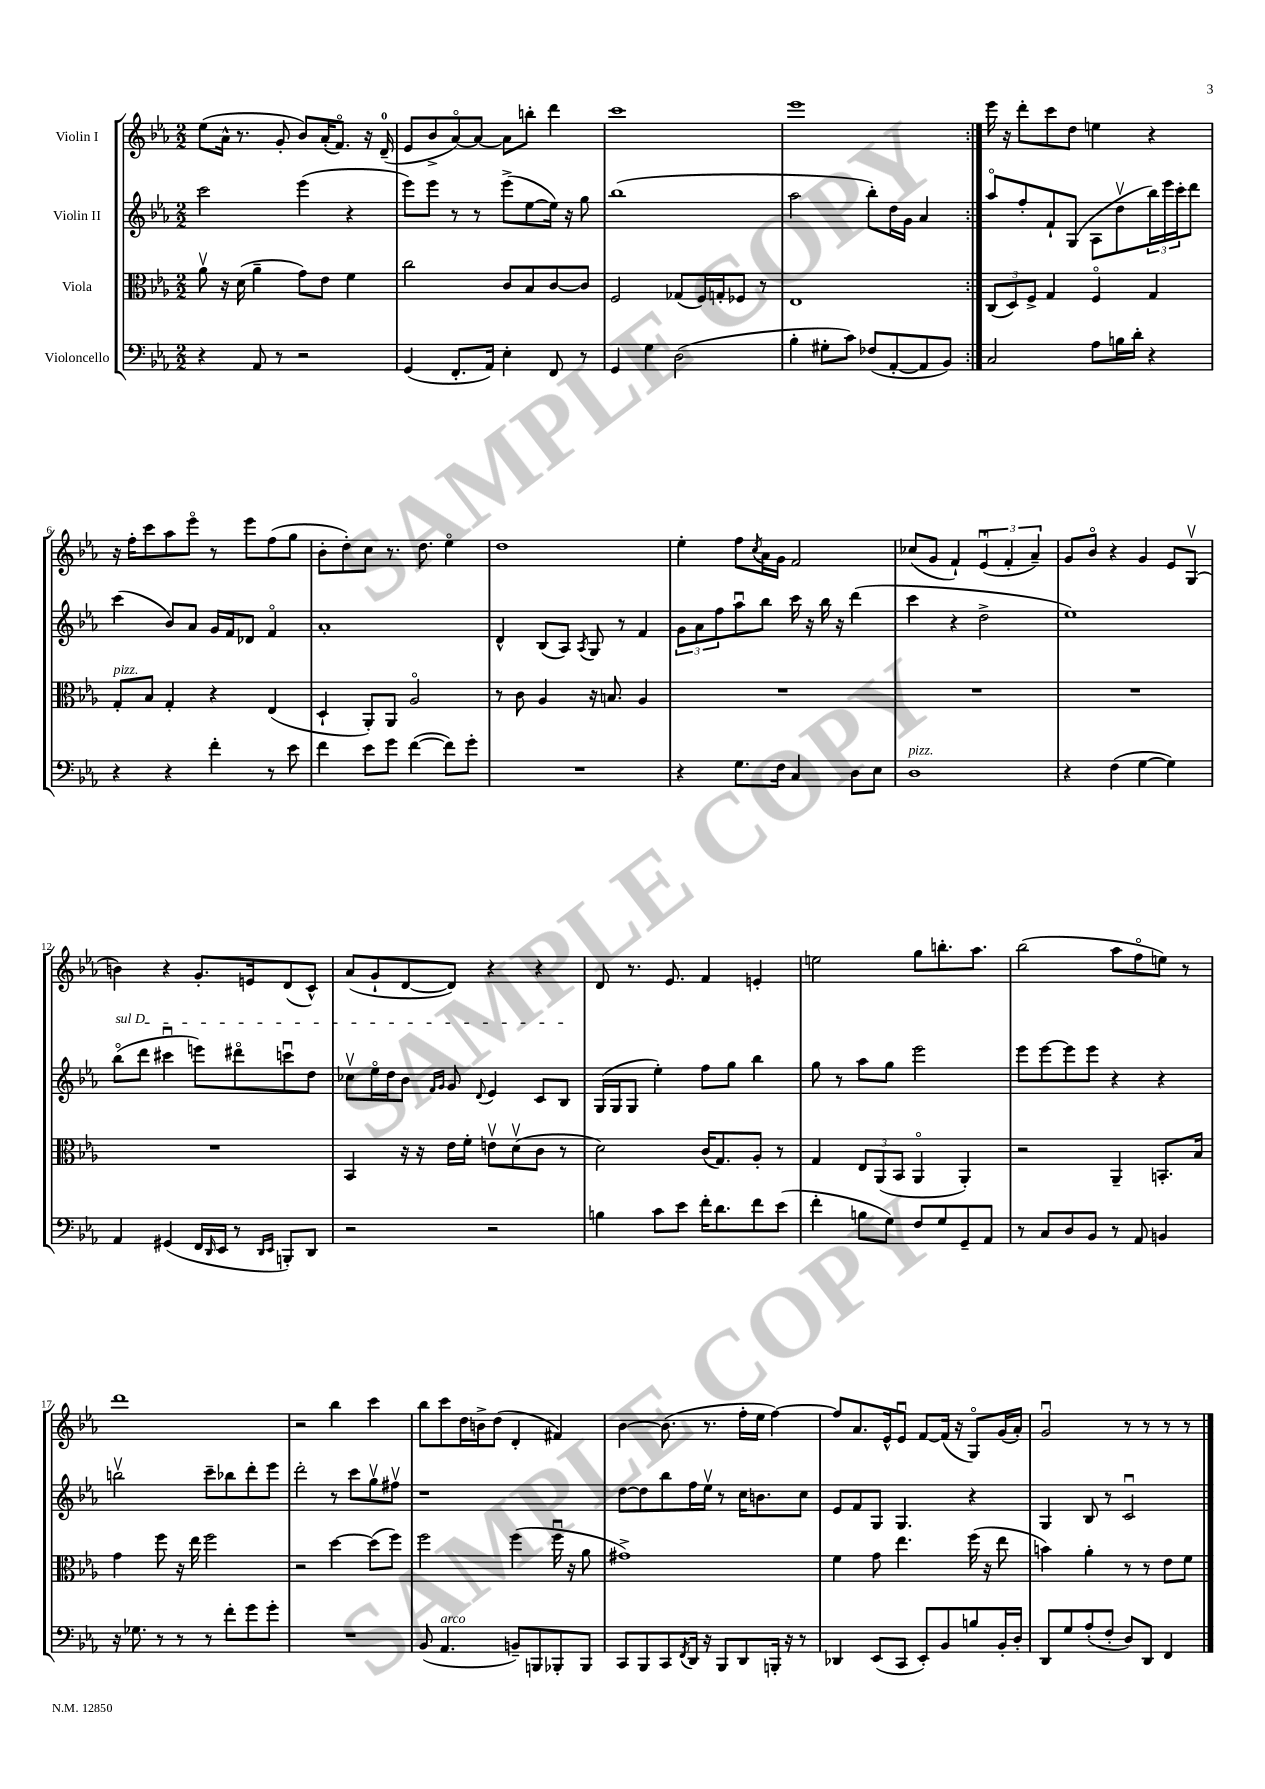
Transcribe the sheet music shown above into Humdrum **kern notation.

**kern	**kern	**kern	**kern
*staff4	*staff3	*staff2	*staff1
*clefF4	*clefC3	*clefG2	*clefG2
*k[b-e-a-]	*k[b-e-a-]	*k[b-e-a-]	*k[b-e-a-]
*M2/2	*M2/2	*M2/2	*M2/2
4r	8a-v	2ccc	(8ee-
.	16r	.	16a-^^
.	(16d	.	8.r
8AA-	4a-~	.	.
8r	.	.	8g'
2r	8g)	(4eee-	8b-)
.	8e-	.	(16a-'
.	.	.	8.fo)
.	4f	4r	.
.	.	.	16r
.	.	.	(16d~
=	=	=	=
(4GG	2cc	8eee-)	8e-
.	.	8eee-	8b-^
8.FF'	.	8r	[8a-o)
.	.	8r	8a-_
16AA-)	.	.	.
4E-'	8c	(8eee-^	8a-]
.	8B-	[8ee-	8bb'
8FF	[8c	16ee-])	4ddd
.	.	16r	.
8r	8c]	8gg	.
=	=	=	=
4GG	2F	(1bb-	1ccc
4G	.	.	.
(2D	(8G-	.	.
.	16F)	.	.
.	16G'	.	.
.	8F-	.	.
.	8r	.	.
=	=	=	=
4B-'	1E-	2aa-	1eee-
8G#'	.	.	.
8c)	.	.	.
(8F-	.	8bb-')	.
[8AA-'	.	16dd	.
.	.	16g	.
8AA-]	.	4a-	.
8BB-)	.	.	.
=:|!	=:|!	=:|!	=:|!
2C	(12C	8aa-o	16eee-
.	.	.	16r
.	12D)	.	.
.	.	8ff'	8ddd'
.	12F^	.	.
.	4G	8f`	8ccc
.	.	(8G	8dd
8A-	4Fo	8A-	4ee
16B	.	8ddv	.
16d'	.	.	.
4r	4G	24bb-)	4r
.	.	24eee-	.
.	.	24ccc'	.
.	.	8ddd	.
=	=	=	=
4r	8G'	(4ccc	16r
.	.	.	16ff'
.	8B-	.	8ccc
4r	4G'	8b-)	8aa-
.	.	8a-	8eee-o
4f'	4r	16g	8r
.	.	16f	.
.	.	8d-	8eee-
8r	(4E-	4fo	(8ff
8e-	.	.	8gg
=	=	=	=
4f	4D`	1a-'	8b-'
.	.	.	8dd')
8e-	8AA-')	.	8cc
8g	8AA-	.	8.r
([4f	2A-o	.	.
.	.	.	8.dd
8f])	.	.	4ee-o
8g'	.	.	.
=	=	=	=
1r	8r	4d^^	1dd
.	8c	.	.
.	4A-	(8B-	.
.	.	8A-)	.
.	.	8qA-	.
.	16r	8G	.
.	8.B	.	.
.	.	8r	.
.	4A-	4f	.
=	=	=	=
4r	1r	12g	4ee-'
.	.	12a-	.
.	.	12ff	.
8.G	.	8aa-u	8ff
.	.	.	8qcc
.	.	8bb-	16a-
16F	.	.	16g
4C	.	16ccc	2f
.	.	16r	.
.	.	16bb-	.
.	.	16r	.
8D	.	(4ddd	.
8E-	.	.	.
=	=	=	=
1D	1r	4ccc	(8cc-
.	.	.	8g
.	.	4r	4f`)
.	.	2dd^	(6e-u
.	.	.	6f'
.	.	.	6a-~)
=	=	=	=
4r	1r	1ee-)	8g
.	.	.	8b-o
(4F	.	.	4r
[4G	.	.	4g
4G])	.	.	8e-
.	.	.	(8Gv
=	=	=	=
4AA-	1r	(8bb-o	4b)
.	.	8ddd	.
(4GG#	.	4ccc#u	4r
16FF	.	8eee)	8.g'
16qqDD	.	.	.
16EE-	.	.	.
8r	.	8ddd#o	.
.	.	.	16e
16qqDD	.	.	.
16qqEE-	.	.	.
8BBB')	.	8cccu	(8d
8DD	.	8dd	8c^^)
=	=	=	=
2r	4BB-	8cc-v	(8a-
.	.	16ee-o	8g`
.	.	16dd	.
.	16r	8b-	[8d
.	16r	.	.
.	.	16qqf	.
.	.	16qqg	.
.	16e-	8g	8d])
.	16f'	.	.
.	.	8qqd	.
2r	8ev	4e-	4r
.	(8dv	.	.
.	8c	8c	4r
.	8r	8B-	.
=	=	=	=
4B	2d)	(16G	8d
.	.	16G	.
.	.	8G	8.r
8c	.	4ee-')	.
.	.	.	8.e-
8e-	.	.	.
16f'	(16c	8ff	4f
8.d	8.G)	.	.
.	.	8gg	.
8f	8A-'	4bb-	4e'
(8e-	8r	.	.
=	=	=	=
4f'	4G	8gg	2ee
.	.	8r	.
8B	12E-	8aa-	.
.	(12AA-	.	.
8G)	.	8gg	.
.	12BB-	.	.
8F	4AA-o	2eee-	8gg
8G	.	.	8.bb'
8GG~	4AA-')	.	.
.	.	.	8.aa-
8AA-	.	.	.
=	=	=	=
8r	2r	8eee-	(2bb-
8C	.	[8eee-	.
8D	.	8eee-]	.
8BB-	.	8eee-	.
8r	4AA-~	4r	8aa-
8AA-	.	.	8ffo
4BB	8.BB'	4r	8ee)
.	.	.	8r
.	16B-	.	.
=	=	=	=
16r	4g	2bbv	1ddd
8.G-	.	.	.
8r	8ff	.	.
8r	16r	.	.
.	16ee-	.	.
8r	2ff	8ccc~	.
8f'	.	8bb-	.
8g	.	8ddd'	.
8g'	.	8eee-	.
=	=	=	=
1r	2r	2ddd'	2r
.	[4dd	8r	4bb-
.	.	8ccc	.
.	(8dd]	8ggv	4ccc
.	8ff)	8ff#v	.
=	=	=	=
(8BB-	2ff	1r	8bb-
4.AA-	.	.	8ccc
.	.	.	16dd
.	.	.	16b^
.	.	.	(8dd
8BB~)	(4ff	.	4d'
8BBB	.	.	.
8BBB-'	16ffu	.	4f#)
.	16r	.	.
8BBB-	8a-	.	.
=	=	=	=
8CC	1g#^)	[8dd	[4b-
8BBB-	.	8dd]	.
8CC	.	8bb-	(8.b-]
8qFF	.	.	.
16DD	.	16ff	.
16r	.	16ee-v	8.r
8BBB-	.	8r	.
8DD	.	16cc	16ff'
.	.	8.b	16ee-
16BBB'	.	.	[4ff)
16r	.	.	.
8r	.	8cc	.
=	=	=	=
4DD-	4f	8e-	8ff]
.	.	8f	8.a-
(8EE-	8g	8G	.
.	.	.	16e-^^
8CC	4.ee-	4.G	8e-u
8EE-')	.	.	[8f
8BB-	.	.	(16f]
.	.	.	16r
8B	(16ff	4r	8Go)
.	16r	.	.
16BB-'	8ee-	.	(16g
16D'	.	.	16a-')
=	=	=	=
8DD	4b)	4G	2gu
8G	.	.	.
(8A-'	4a-'	8B-	.
8F'	.	8r	.
8D)	8r	2cu	8r
8DD	8r	.	8r
4FF	8e-	.	8r
.	8f	.	8r
==	==	==	==
*-	*-	*-	*-
